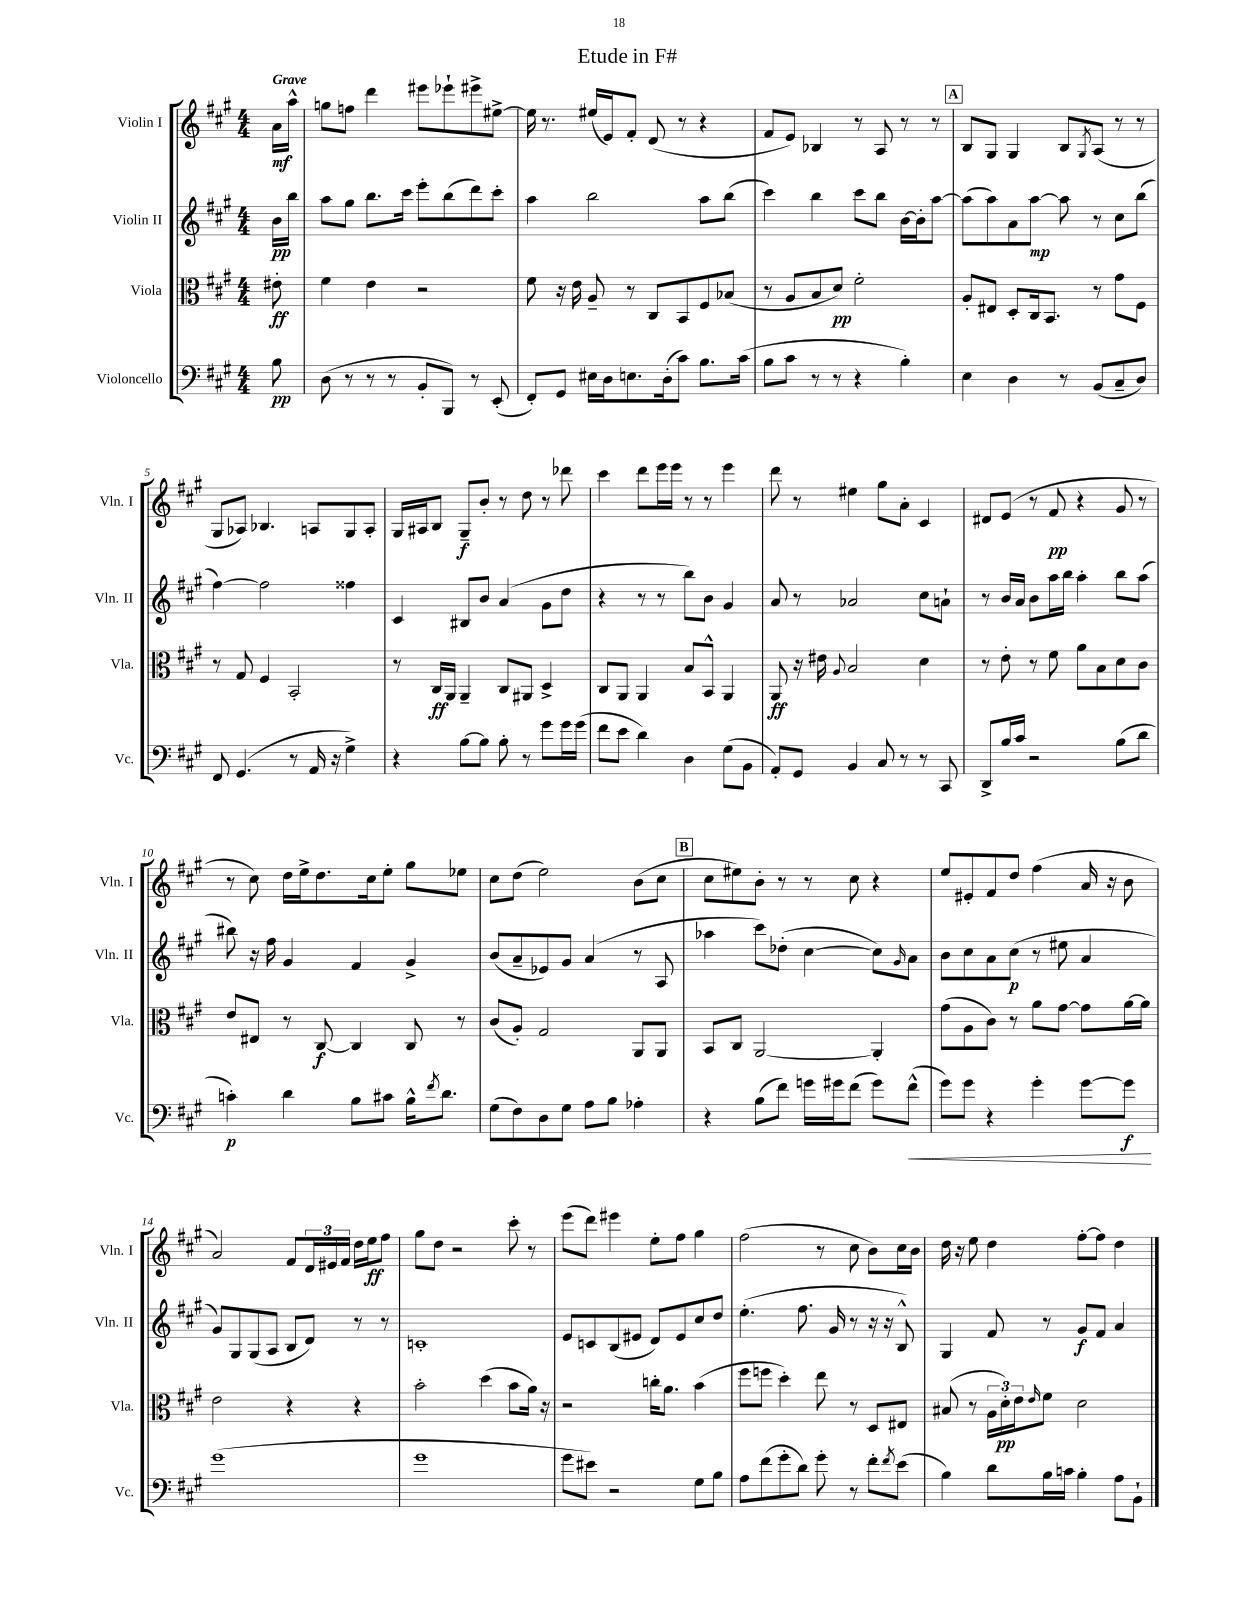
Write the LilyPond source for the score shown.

\header { title = "Etude in F#" }
<<
\new StaffGroup <<
\new Staff = "s0" \with { instrumentName = "Violin I" shortInstrumentName = "Vln. I" } {
    \clef treble \key a \major \numericTimeSignature \time 4/4 \partial 8 \tempo "Grave"
    a'16\mf a''16-^ |
    g''8 f''8 d'''4 eis'''8 ees'''8-! eis'''8-> eis''8~-> |
    eis''16 r8. eis''16( e'16) fis'8-. d'8( r8 r4 |
    fis'8 e'8) bes4 r8 a8 r8 r8 |
    \mark \markup { \box "A" } b8 gis8 gis4 b8 \acciaccatura { gis8 } a8( r8 r8 |
    gis8 aes8) bes4. a8 gis8 a8-. |
    gis16 ais16 b8 gis8--\f b'8-. r8 d''8 r8 des'''8 |
    cis'''4 d'''8 e'''16 e'''16 r8 r8 e'''4 |
    d'''8 r8 eis''4 gis''8 a'8-. cis'4 |
    dis'8 e'8( r8 fis'8\pp r4 gis'8 r8 |
    r8 cis''8) d''16 e''16-> d''8. cis''16 e''8-. gis''8 ees''8 |
    cis''8 d''8( e''2) b'8( cis''8 |
    \mark \markup { \box "B" } cis''8 eis''8) b'8-. r8 r8 cis''8 r4 |
    e''8 eis'8-. fis'8 d''8 fis''4( a'16 r16 b'8 |
    a'2) fis'8 \tuplet 3/2 { d'16 eis'16 fis'16 } d''16 e''16\ff fis''8 |
    gis''8 d''8 r2 cis'''8-. r8 |
    e'''8( d'''8) eis'''4 e''8-. fis''8 gis''4 |
    fis''2( r8 cis''8 b'8) cis''16 b'16 |
    d''16 r16 e''8 d''4 fis''8~-. fis''8 d''4 \bar "|." |
}
\new Staff = "s1" \with { instrumentName = "Violin II" shortInstrumentName = "Vln. II" } {
    \clef treble \key a \major \numericTimeSignature \time 4/4 \partial 8
    b'16\pp b''16 |
    a''8 gis''8 b''8. cis'''16 e'''8-. b''8( d'''8) cis'''8-. |
    a''4 b''2 a''8 b''8( |
    cis'''4) b''4 cis'''8 b''8 b'16~ b'16-. a''8~ |
    \mark \markup { \box "A" } a''8( a''8) a'8 a''8~\mp a''8 r8 cis''8 b''8( |
    fis''4~) fis''2 fisis''4 |
    cis'4 bis8 b'8 a'4( gis'8 d''8 |
    r4 r8 r8 b''8) b'8 gis'4 |
    a'8 r8 aes'2 cis''8 a'8-! |
    r8 b'16 a'16 b'8 a''16 b''16 a''4-. b''8 a''8( |
    bis''8) r16 fis''16 gis'4 fis'4 gis'4-> |
    b'8( a'8-- ees'8) gis'8 a'4( r8 a8 |
    \mark \markup { \box "B" } aes''4 cis'''8) des''8-.( cis''4~ cis''8) \grace { gis'16 } a'8 |
    b'8 cis''8 a'8 cis''8\p( r8 eis''8 a'4 |
    gis'8) gis8 gis8( a8 b8 d'8) r8 r8 |
    c'1-. |
    e'8 c'8 b8( eis'8 d'8) eis'8 cis''8 d''8 |
    e''4.-.( fis''8. gis'16 r8 r16 r16 b8-^) |
    gis4 fis'8 r8 gis'8\f fis'8 a'4 \bar "|." |
}
\new Staff = "s2" \with { instrumentName = "Viola" shortInstrumentName = "Vla." } {
    \clef alto \key a \major \numericTimeSignature \time 4/4 \partial 8
    eis'8-.\ff |
    fis'4 e'4 r2 |
    fis'8 r16 e'16 a8-- r8 cis8 b,8 fis8 bes8( |
    r8 a8 b8 d'8\pp) fis'2-. |
    \mark \markup { \box "A" } a8-. eis8 d8-. cis16 b,8. r8 gis'8 fis8 |
    r8 gis8 fis4 b,2-. |
    r8 cis16\ff a,16 a,4-- cis8 ais,8 d4-> |
    cis8 a,8 a,4 b8 b,8-^ a,4 |
    a,8\ff r16 eis'16 \appoggiatura { a8 } b2 d'4 |
    r8 e'8-. r8 fis'8 a'8 b8 d'8 cis'8 |
    e'8 eis8 r8 cis8~\f cis4 cis8 r8 |
    cis'8( a8-.) gis2 a,8 a,8 |
    \mark \markup { \box "B" } b,8 cis8 a,2~ a,4-. |
    gis'8( a8 cis'8) r8 a'8 gis'8~ gis'8 a'16~ a'16 |
    e'2 r4 r4 |
    b'2-. d''4( b'8 a'16) r16 |
    r2 c''16-. a'8. b'4( |
    fis''8 f''8 d''4-.) e''8 r8 d8 eis8 |
    bis8( r8 \tuplet 3/2 { a16 d'16-.\pp) e'16 } \grace { e'16 } fis'8 d'2 \bar "|." |
}
\new Staff = "s3" \with { instrumentName = "Violoncello" shortInstrumentName = "Vc." } {
    \clef bass \key a \major \numericTimeSignature \time 4/4 \partial 8
    b8\pp |
    d8( r8 r8 r8 b,8-. b,,8) r8 e,8-.( |
    fis,8-.) gis,8 eis16 d16 e8. d16-.( cis'8) b8. cis'16( |
    b8 cis'8 r8 r8 r4 b4-.) |
    \mark \markup { \box "A" } e4 d4 r8 b,8( cis8-- d8) |
    fis,8 gis,4.( r8 a,16 r16 gis4->) |
    r4 b8~ b8 b8-. r8 gis'8 gis'16 gis'16( |
    fis'8 e'8 d'4) d4 gis8( b,8 |
    a,8-.) gis,8 b,4 cis8 r8 r8 cis,8 |
    d,8-> b16 cis'16 r2 b8( d'8 |
    c'4-.\p) d'4 b8 cis'8 b16-^ \acciaccatura { fis'8 } d'8. |
    gis8( fis8) d8 gis8 a8 b8 aes4-. |
    \mark \markup { \box "B" } r4 b8( fis'8) g'16 gis'16 fis'8( gis'8) fis'8-^\<( |
    gis'8) gis'8 r4 gis'4-. gis'8~ gis'8\f\! |
    gis'1( |
    gis'1 |
    gis'8 eis'8) r2 gis8 b8 |
    a8 fis'8( gis'8-. d'8) gis'8-. r8 fis'8-. \acciaccatura { fis'8 } e'8( |
    b4) d'8 b16 c'16 b4-. a8 b,8-! \bar "|." |
}
>>
>>
